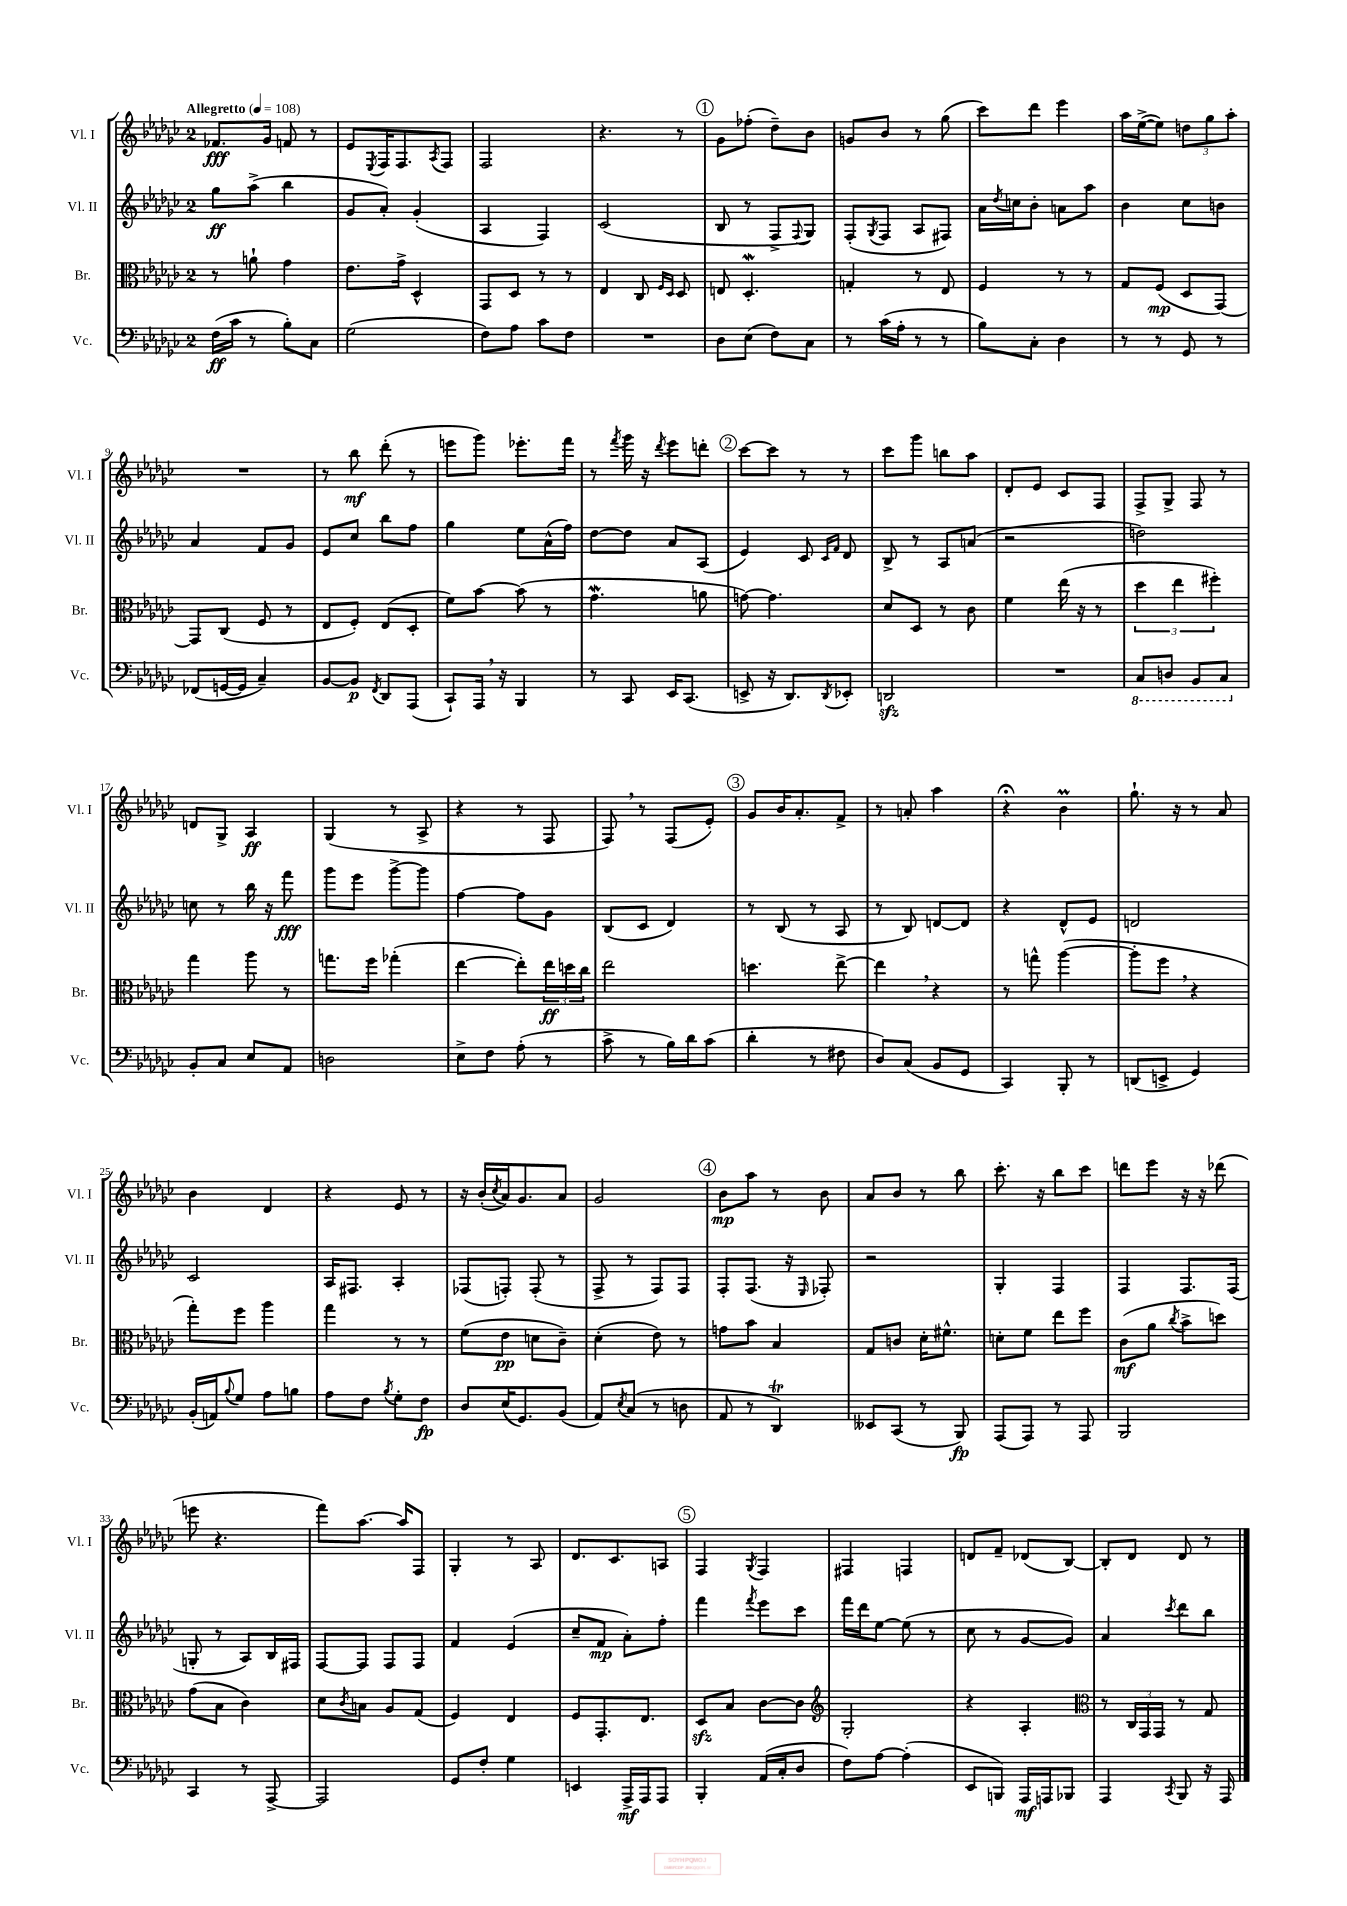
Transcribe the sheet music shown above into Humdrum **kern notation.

**kern	**dynam	**kern	**dynam	**kern	**dynam	**kern	**dynam
*part4	*part4	*part3	*part3	*part2	*part2	*part1	*part1
*staff4	*staff4	*staff3	*staff3	*staff2	*staff2	*staff1	*staff1
*I"Vc.	*	*I"Br.	*	*I"Vl. II	*	*I"Vl. I	*
*I'Vc.	*	*I'Br.	*	*I'Vl. II	*	*I'Vl. I	*
*clefF4	*	*clefC3	*	*clefG2	*	*clefG2	*
*k[b-e-a-d-g-c-]	*	*k[b-e-a-d-g-c-]	*	*k[b-e-a-d-g-c-]	*	*k[b-e-a-d-g-c-]	*
*M2/4	*	*M2/4	*	*M2/4	*	*M2/4	*
*MM108	*	*MM108	*	*MM108	*	*MM108	*
=1	=1	=1	=1	=1	=1	=1	=1
!	!	!	!	!	!	!LO:TX:a:B:t=Allegretto	!
(16F\LL	ff	8r	.	8gg-\L	ff	8.f-X/L	fff
16c-\JJ	.	.	.	.	.	.	.
8r	.	8an`\	.	(8aa-^\J	.	.	.
.	.	.	.	.	.	16g-/Jk	.
8B-'\L)	.	4g-\	.	4bb-\	.	8fn/	.
8C-\J	.	.	.	.	.	8r	.
=2	=2	=2	=2	=2	=2	=2	=2
(2G-\	.	8.e-\L	.	8g-/L	.	8e-/L	.
.	.	.	.	.	.	8qE-/	.
.	.	.	.	8a-'/J)	.	16F/K	.
.	.	16g-^\Jk	.	.	.	8.F/	.
.	.	4D-^^/	.	(4g-'/	.	.	.
.	.	.	.	.	.	8qA-/	.
.	.	.	.	.	.	8F/J	.
=3	=3	=3	=3	=3	=3	=3	=3
8F\L)	.	8GG-/L	.	4A-/	.	2F/	.
8A-\J	.	8D-/J	.	.	.	.	.
8c-\L	.	8r	.	4F/)	.	.	.
8F\J	.	8r	.	.	.	.	.
=4	=4	=4	=4	=4	=4	=4	=4
2r	.	4E-/	.	(2c-/	.	4.r	.
.	.	8C-/	.	.	.	.	.
.	.	16qqF/LL	.	.	.	.	.
.	.	16qqD-/JJ	.	.	.	.	.
.	.	8D-/	.	.	.	8r	.
!!LO:REH:place=s1:t=1
=5	=5	=5	=5	=5	=5	=5	=5
8D-\L	.	8En/	.	8B-/	.	8g-\L	.
(8E-\J	.	4.D-W'/	.	8r	.	(8ff-X'\J	.
8F\L)	.	.	.	8F^/L	.	8dd-~\L)	.
.	.	.	.	8qqF/	.	.	.
8C-\J	.	.	.	8G-/J)	.	8b-\J	.
=6	=6	=6	=6	=6	=6	=6	=6
8r	.	4Gn'/	.	(8F'/L	.	8gn/L	.
.	.	.	.	8qG-/	.	.	.
(16c-\LL	.	.	.	8F/J	.	8b-/J	.
16A-'\JJ	.	.	.	.	.	.	.
8r	.	8r	.	8A-/L	.	8r	.
8r	.	8E-/	.	8F#X/J)	.	(8gg-\	.
=7	=7	=7	=7	=7	=7	=7	=7
8B-\L)	.	4F/	.	16a-\LL	.	8ccc-\L)	.
.	.	.	.	8qdd-/	.	.	.
.	.	.	.	16ccn\J	.	.	.
8C-'\J	.	.	.	8b-'\J	.	8ddd-\J	.
4D-\	.	8r	.	8an\L	.	4eee-\	.
.	.	8r	.	8aa-\J	.	.	.
=8	=8	=8	=8	=8	=8	=8	=8
8r	.	8G-/L	.	4b-\	.	16aa-\LL	.
.	.	.	.	.	.	([16ee-^\J	.
8r	.	(8F/J	mp	.	.	8ee-\J])	.
8GG-/	.	8D-/L	.	8cc-\L	.	12ddn\L	.
.	.	.	.	.	.	12gg-\	.
8r	.	[8GG-/J)	.	8bn\J	.	.	.
.	.	.	.	.	.	12aa-'\J	.
!!LO:LB:g=z
=9	=9	=9	=9	=9	=9	=9	=9
(8FF-X/L	.	8GG-/L]	.	4a-/	.	2r	.
[16GGn/L	.	(8C-/J	.	.	.	.	.
16GG/JJ]	.	.	.	.	.	.	.
4C-~/)	.	8F/	.	8f/L	.	.	.
.	.	8r	.	8g-/J	.	.	.
=10	=10	=10	=10	=10	=10	=10	=10
[8BB-/L	.	8E-/L	.	8e-/L	.	8r	.
8BB-/J]	p	8F'/J)	.	8cc-/J	.	8bb-\	mf
8qFF/	.	.	.	.	.	.	.
8DD-/L	.	(8E-/L	.	8bb-\L	.	(8ddd-'\	.
(8AAA-/J	.	8D-'/J	.	8ff\J	.	8r	.
=11	=11	=11	=11	=11	=11	=11	=11
8CC-`/L)	.	8f\L)	.	4gg-\	.	8eeen\L	.
16AAA-,/Jk	.	[8b-\J	.	.	.	8ggg-\J)	.
16r	.	.	.	.	.	.	.
4BBB-/	.	(8b-\]	.	8ee-\L	.	8.eee-X'\L	.
.	.	8r	.	(16a-^^\L	.	.	.
.	.	.	.	16ff\JJ)	.	16fff\Jk	.
=12	=12	=12	=12	=12	=12	=12	=12
8r	.	4.g-w\	.	[8dd-\L	.	8r	.
.	.	.	.	.	.	8qfff/	.
8CC-/	.	.	.	8dd-\J]	.	16ggg-\	.
.	.	.	.	.	.	16r	.
.	.	.	.	.	.	8qddd-/	.
16EE-/KL	.	.	.	8a-/L	.	8eee-\L	.
(8.CC-/J	.	.	.	.	.	.	.
.	.	8an\	.	(8A-/J	.	8dddn'\J	.
!!LO:REH:place=s1:t=2
=13	=13	=13	=13	=13	=13	=13	=13
8EEn^/	.	[8gn\)	.	4e-/)	.	[8ccc-\L	.
16r	.	4.g\]	.	.	.	8ccc-\J]	.
8.DD-/L)	.	.	.	.	.	.	.
.	.	.	.	8c-/	.	8r	.
.	.	.	.	16qqc-/LL	.	.	.
8qDD-/	.	.	.	16qqf/JJ	.	.	.
8EE-X'/J	.	.	.	8d-/	.	8r	.
=14	=14	=14	=14	=14	=14	=14	=14
2DDnzz/	.	8d-/L	.	8B-^/	.	8ccc-\L	.
.	.	8D-/J	.	8r	.	8ggg-\J	.
.	.	8r	.	8A-/L	.	8bbn\L	.
.	.	8c-\	.	(8an/J	.	8aa-\J	.
=15	=15	=15	=15	=15	=15	=15	=15
2r	.	4f\	.	2r	.	8d-'/L	.
.	.	.	.	.	.	8e-/J	.
.	.	(16ee-\	.	.	.	8c-/L	.
.	.	16r	.	.	.	.	.
.	.	8r	.	.	.	8F/J	.
=16	=16	=16	=16	=16	=16	=16	=16
*8ba	*	*	*	*	*	*	*
8CC-/L	.	6dd-\	.	2ddn\)	.	8F^/L	.
8DDn/J	.	.	.	.	.	8G-^/J	.
.	.	6ee-\	.	.	.	.	.
8BBB-/L	.	.	.	.	.	8F/	.
.	.	6ff#X'\)	.	.	.	.	.
8CC-/J	.	.	.	.	.	8r	.
!!LO:LB:g=z
=17	=17	=17	=17	=17	=17	=17	=17
*X8ba	*	*	*	*	*	*	*
8BB-'/L	.	4gg-\	.	8ccn\	.	8dn/L	.
8C-/J	.	.	.	8r	.	8G-^/J	.
8E-/L	.	8aa-\	.	16bb-\	.	4A-/	ff
.	.	.	.	16r	.	.	.
8AA-/J	.	8r	.	8fff\	fff	.	.
=18	=18	=18	=18	=18	=18	=18	=18
2Dn\	.	8.ggn\L	.	8ggg-\L	.	(4G-/	.
.	.	.	.	8eee-\J	.	.	.
.	.	16ff\Jk	.	.	.	.	.
.	.	(4gg-X'\	.	[8ggg-^\L	.	8r	.
.	.	.	.	8ggg-\J]	.	8A-^/	.
=19	=19	=19	=19	=19	=19	=19	=19
8E-^\L	.	[4ee-\	.	[4ff\	.	4r	.
8F\J	.	.	.	.	.	.	.
(8A-'\	.	8ee-'\L])	.	8ff\L]	.	8r	.
8r	.	24ee-\L	ff	8g-\J	.	8F/	.
.	.	24ddn\	.	.	.	.	.
.	.	24cc-\JJ	.	.	.	.	.
=20	=20	=20	=20	=20	=20	=20	=20
8c-^\	.	2ee-\	.	(8B-/L	.	8F,/)	.
8r	.	.	.	8c-/J	.	8r	.
16B-\LL)	.	.	.	4d-/)	.	(8F/L	.
16d-\J	.	.	.	.	.	.	.
(8c-\J	.	.	.	.	.	8e-'/J)	.
!!LO:REH:place=s1:t=3
=21	=21	=21	=21	=21	=21	=21	=21
4d-'\	.	4.ddn\	.	8r	.	8g-/L	.
.	.	.	.	(8B-/	.	16b-/K	.
.	.	.	.	.	.	8.a-'/	.
8r	.	.	.	8r	.	.	.
8F#X\	.	[8ee-^\	.	8A-/	.	8f^/J	.
=22	=22	=22	=22	=22	=22	=22	=22
8D-/L)	.	4ee-,\]	.	8r	.	8r	.
(8C-/J	.	.	.	8B-/)	.	8an'/	.
8BB-/L	.	4r	.	[8dn/L	.	4aa-\	.
8GG-/J	.	.	.	8d/J]	.	.	.
=23	=23	=23	=23	=23	=23	=23	=23
4CC-/)	.	8r	.	4r	.	4r;<	.
.	.	8ggn^^\	.	.	.	.	.
8BBB-'/	.	([4aa-\	.	8d-^^/L	.	4b-m\	.
8r	.	.	.	8e-/J	.	.	.
=24	=24	=24	=24	=24	=24	=24	=24
(8DDn/L	.	8aa-'\L]	.	2dn/	.	8.gg-`\	.
8EEn^/J	.	8ff,\J	.	.	.	.	.
.	.	.	.	.	.	16r	.
4GG-/)	.	4r	.	.	.	8r	.
.	.	.	.	.	.	8a-/	.
!!LO:LB:g=z
=25	=25	=25	=25	=25	=25	=25	=25
(16BB-'/LL	.	8gg-'\L)	.	2c-/	.	4b-\	.
16AAn/J)	.	.	.	.	.	.	.
8qqB-/	.	.	.	.	.	.	.
8G-/J	.	8ff\J	.	.	.	.	.
8A-\L	.	4aa-\	.	.	.	4d-/	.
8Bn\J	.	.	.	.	.	.	.
=26	=26	=26	=26	=26	=26	=26	=26
8A-\L	.	4gg-\	.	16A-/KL	.	4r	.
.	.	.	.	8.F#X/J	.	.	.
8F\J	.	.	.	.	.	.	.
8qB-/	.	.	.	.	.	.	.
8G-'\L	.	8r	.	4A-'/	.	8e-/	.
8F\J	fp	8r	.	.	.	8r	.
=27	=27	=27	=27	=27	=27	=27	=27
8D-/L	.	(8f\L	.	(8F-X/L	.	16r	.
.	.	.	.	.	.	(16b-'/LL	.
.	.	.	.	.	.	8qcc-/	.
(16E-/K	.	8e-\J	pp	8Fn'/J)	.	16a-/J)	.
8.GG-/)	.	.	.	.	.	8.g-/	.
.	.	8dn\L	.	(8F'/	.	.	.
(8BB-/J	.	8c-~\J)	.	8r	.	8a-/J	.
=28	=28	=28	=28	=28	=28	=28	=28
8AA-/L)	.	(4d-'\	.	8F^/	.	2g-/	.
8qE-/	.	.	.	.	.	.	.
(8C-/J	.	.	.	8r	.	.	.
8r	.	8e-\)	.	8F/L)	.	.	.
8Dn\	.	8r	.	8F/J	.	.	.
!!LO:REH:place=s1:t=4
=29	=29	=29	=29	=29	=29	=29	=29
8AA-/	.	8gn\L	.	8F'/L	.	8b-\L	mp
8r	.	8b-\J	.	(8.F/J	.	8aa-\J	.
4DD-T/)	.	4B-/	.	.	.	8r	.
.	.	.	.	16r	.	.	.
.	.	.	.	16qqE-/	.	.	.
.	.	.	.	8F-X'/)	.	8b-\	.
=30	=30	=30	=30	=30	=30	=30	=30
8EE--X/L	.	8G-/L	.	2r	.	8a-/L	.
(8CC-/J	.	8cn/J	.	.	.	8b-/J	.
8r	.	16d-'\KL	.	.	.	8r	.
.	.	8.f#X^^\J	.	.	.	.	.
8BBB-/)	fp	.	.	.	.	8bb-\	.
=31	=31	=31	=31	=31	=31	=31	=31
(8AAA-/L	.	8dn'\L	.	4G-'/	.	8.ccc-'\	.
8AAA-/J)	.	8f\J	.	.	.	.	.
.	.	.	.	.	.	16r	.
8r	.	8ee-\L	.	4F/	.	8bb-\L	.
8AAA-/	.	8ff\J	.	.	.	8ccc-\J	.
=32	=32	=32	=32	=32	=32	=32	=32
2BBB-/	.	(8c-\L	mf	4F/	.	8dddn\L	.
.	.	8a-\J	.	.	.	8eee-\J	.
.	.	8qcc-/	.	.	.	.	.
.	.	8b-^\L	.	8.F/L	.	16r	.
.	.	.	.	.	.	16r	.
.	.	8ddn\J)	.	.	.	(8ddd-X\	.
.	.	.	.	(16F/Jk	.	.	.
!!LO:LB:g=z
=33	=33	=33	=33	=33	=33	=33	=33
4CC-/	.	(8g-\L	.	8Gn'/	.	8eeen\	.
.	.	8B-\J	.	8r	.	4.r	.
8r	.	4c-\)	.	8A-/L)	.	.	.
[8AAA-^/	.	.	.	16B-/L	.	.	.
.	.	.	.	16F#X/JJ	.	.	.
=34	=34	=34	=34	=34	=34	=34	=34
2AAA-/]	.	8d-\L	.	[8F/L	.	8fff\L)	.
.	.	8qc-/	.	.	.	.	.
.	.	8Bn\J	.	8F/J]	.	[8.aa-\J	.
.	.	8A-/L	.	8F/L	.	.	.
.	.	.	.	.	.	16aa-/KL]	.
.	.	(8G-/J	.	8F/J	.	8F/J	.
=35	=35	=35	=35	=35	=35	=35	=35
8GG-/L	.	4F/)	.	4f/	.	4G-'/	.
8F'/J	.	.	.	.	.	.	.
4G-\	.	4E-/	.	(4e-/	.	8r	.
.	.	.	.	.	.	8A-/	.
=36	=36	=36	=36	=36	=36	=36	=36
4EEn/	.	8F/L	.	8cc-~/L	.	8.d-/L	.
.	.	8.GG-'/	.	8f/J	mp	.	.
.	.	.	.	.	.	8.c-/	.
16AAA-^/LL	mf	.	.	8a-'\L)	.	.	.
16AAA-/J	.	8.E-/J	.	.	.	.	.
8AAA-/J	.	.	.	8ff'\J	.	8An/J	.
!!LO:REH:place=s1:t=5
=37	=37	=37	=37	=37	=37	=37	=37
4BBB-'/	.	8D-zz/L	.	4fff\	.	4F/	.
.	.	8B-/J	.	.	.	.	.
.	.	.	.	8qfff/	.	8qG-/	.
(16AA-/LL	.	[8c-\L	.	8eee-\L	.	4F/	.
16C-'/J	.	.	.	.	.	.	.
8D-/J	.	8c-\J]	.	8ccc-\J	.	.	.
=38	=38	=38	=38	=38	=38	=38	=38
*	*	*clefG2	*	*	*	*	*
8F\L)	.	2G-'/	.	16fff\LL	.	4F#X/	.
.	.	.	.	16ddd-\J	.	.	.
[8A-\J	.	.	.	[8ee-\J	.	.	.
(4A-'\]	.	.	.	(8ee-\]	.	4Fn/	.
.	.	.	.	8r	.	.	.
=39	=39	=39	=39	=39	=39	=39	=39
8EE-/L	.	4r	.	8cc-\	.	8dn/L	.
8BBBn/J)	.	.	.	8r	.	8f~/J	.
16AAA-/LL	mf	4A-'/	.	[8g-/L	.	(8d-X/L	.
16AAAn/J	.	.	.	.	.	.	.
8BBB-X/J	.	.	.	8g-/J])	.	[8B-/J)	.
=40	=40	=40	=40	=40	=40	=40	=40
*	*	*clefC3	*	*	*	*	*
4AAA-/	.	8r	.	4a-/	.	8B-'/L]	.
.	.	24C-/LL	.	.	.	8d-/J	.
.	.	24GG-/	.	.	.	.	.
.	.	24GG-/JJ	.	.	.	.	.
8qCC-/	.	.	.	8qccc-/	.	.	.
8BBB-/	.	8r	.	8ddd-\L	.	8d-/	.
16r	.	8G-/	.	8bb-\J	.	8r	.
16AAA-/	.	.	.	.	.	.	.
==	==	==	==	==	==	==	==
*-	*-	*-	*-	*-	*-	*-	*-
